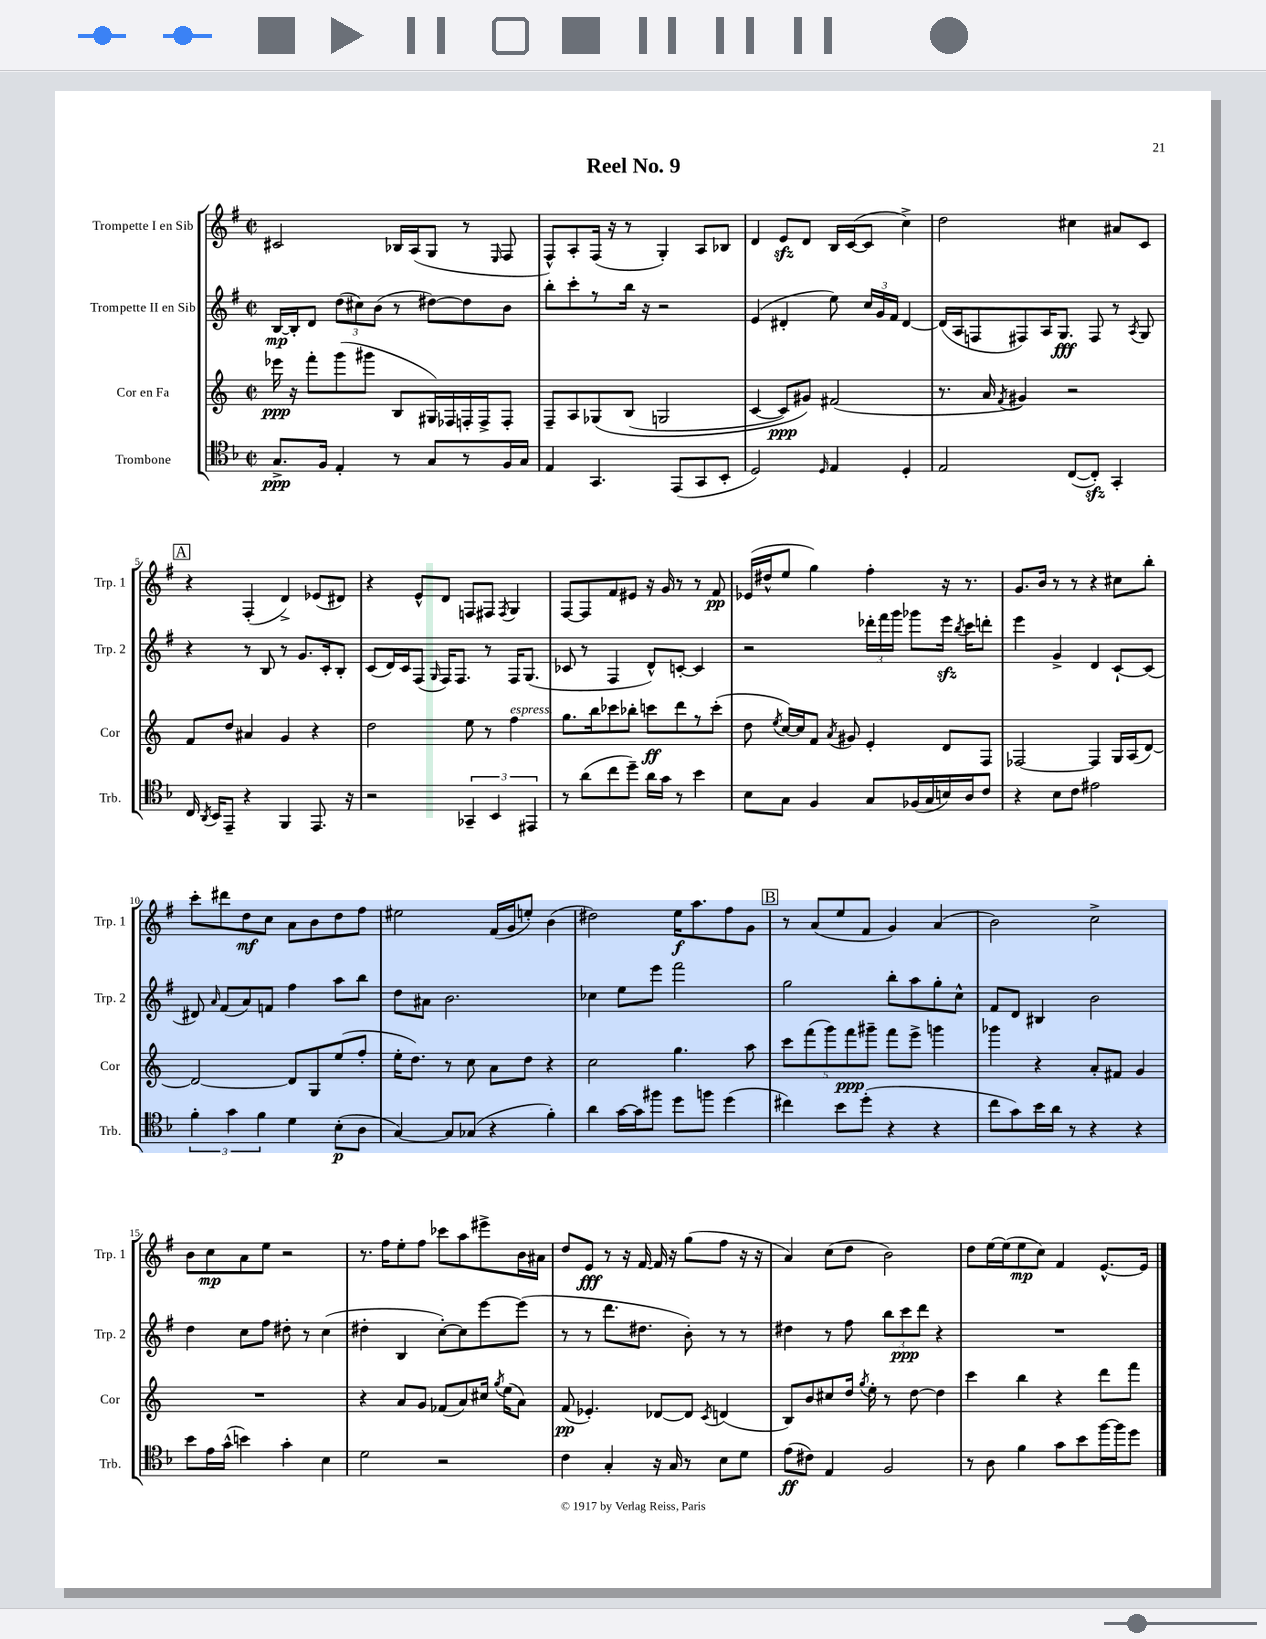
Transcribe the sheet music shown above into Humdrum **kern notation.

**kern	**dynam	**kern	**dynam	**kern	**dynam	**kern	**dynam
*part4	*part4	*part3	*part3	*part2	*part2	*part1	*part1
*staff4	*staff4	*staff3	*staff3	*staff2	*staff2	*staff1	*staff1
*I"Trombone	*	*I"Cor en Fa	*	*I"Trompette II en Sib	*	*I"Trompette I en Sib	*
*I'Trb.	*	*I'Cor	*	*I'Trp. 2	*	*I'Trp. 1	*
*clefC4	*	*clefG2	*	*clefG2	*	*clefG2	*
*k[b-]	*	*k[]	*	*k[f#]	*	*k[f#]	*
*M2/2	*	*M2/2	*	*M2/2	*	*M2/2	*
*met(c|)	*	*met(c|)	*	*met(c|)	*	*met(c|)	*
=1	=1	=1	=1	=1	=1	=1	=1
8.G^/L	ppp	16eee-X\	ppp	[16B/LL	mp	2c#X/	.
.	.	16r	.	16B'/J]	.	.	.
.	.	8fff'\L	.	8d/J	.	.	.
16F/Jk	.	.	.	.	.	.	.
4E'/	.	(8ggg\	.	(12dd\L	.	.	.
.	.	.	.	12cc#X\)	.	.	.
.	.	8ggg#X\J	.	.	.	.	.
.	.	.	.	(12b\J	.	.	.
8r	.	8B/L	.	8r	.	16B-X/LL	.
.	.	.	.	.	.	(16A/J	.
8G/L	.	16G#X/L)	.	[8dd#X\L)	.	8G/J	.
.	.	16F-X/	.	.	.	.	.
8r	.	16Fn'/	.	8dd#\]	.	8r	.
.	.	16F^/J	.	.	.	.	.
.	.	.	.	.	.	16qqE/	.
16F/L	.	8F'/J	.	8b\J	.	8F#/	.
16G/JJ	.	.	.	.	.	.	.
=2	=2	=2	=2	=2	=2	=2	=2
4E/	.	8F~/L	.	8bb'\L	.	8F#^^/L)	.
.	.	8A/	.	8ccc'\	.	8A'/	.
4.GG/	.	(8G-X/	.	8r	.	(16F#/Jk	.
.	.	.	.	.	.	16r	.
.	.	(8B/J	.	16bb\Jk	.	8r	.
.	.	.	.	16r	.	.	.
.	.	2Gn/	.	2r	.	4G'/)	.
(8EE/L	.	.	.	.	.	.	.
8GG/	.	.	.	.	.	8A/L	.
8BB-'/J	.	.	.	.	.	8B-X/J	.
=3	=3	=3	=3	=3	=3	=3	=3
2D/)	.	[4c/	.	(4e/	.	4d/	.
.	.	8c/L])	ppp	4d#X'/	.	8ezz/L	.
.	.	8g#X/J)	.	.	.	8d/J	.
16qqD/	.	.	.	.	.	.	.
4E/	.	(2f#X/	.	8ee\)	.	16B/LL	.
.	.	.	.	.	.	([16c/J	.
.	.	.	.	24cc/LL	.	8c/J]	.
.	.	.	.	24g/	.	.	.
.	.	.	.	24f#/JJ	.	.	.
4D'/	.	.	.	[4d#/	.	4cc^\)	.
=4	=4	=4	=4	=4	=4	=4	=4
2E/	.	8.r	.	(16d#/LL]	.	2dd\	.
.	.	.	.	16A/J	.	.	.
.	.	.	.	8Fn/	.	.	.
.	.	16a/	.	.	.	.	.
.	.	8qf/	.	.	.	.	.
.	.	4g#X/)	.	8F#X/)	.	.	.
.	.	.	.	16A/K	.	.	.
.	.	.	.	8.G/J	fff	.	.
([8C/L	.	2r	.	.	.	4cc#X\	.
8Czz'/J])	.	.	.	8F#/	.	.	.
4GG'/	.	.	.	8r	.	8a#X/L	.
.	.	.	.	8qA/	.	.	.
.	.	.	.	8G/	.	8c/J	.
!!LO:LB:g=z
!!LO:REH:place=s1:t=A
=5	=5	=5	=5	=5	=5	=5	=5
16C/	.	8f/L	.	4r	.	4r	.
8qAA/	.	.	.	.	.	.	.
16BB-/KL	.	.	.	.	.	.	.
8EE~/J	.	8dd/J	.	.	.	.	.
4r	.	4a#X/	.	8r	.	(4F#'/	.
.	.	.	.	8B/	.	.	.
4FF/	.	4g/	.	8r	.	4d^/)	.
.	.	.	.	8.g/L	.	.	.
8.EE/	.	4r	.	.	.	(8e-X/L	.
.	.	.	.	16c'/k	.	.	.
.	.	.	.	8B'/J	.	8d#X/J)	.
16r	.	.	.	.	.	.	.
=6	=6	=6	=6	=6	=6	=6	=6
2r	.	2dd\	.	(8c/L	.	4r	.
.	.	.	.	16d/L)	.	.	.
.	.	.	.	16c/J	.	.	.
.	.	.	.	(8F#/J	.	8e^^/L	.
.	.	.	.	16qqG/	.	.	.
.	.	.	.	16F#/KL)	.	8d/J	.
.	.	.	.	8.F#/J	.	.	.
6GG-X~/	.	8ee\	.	.	.	8Fn/L	.
.	.	8r	.	8r	.	8F#X/J	.
6BB-/	.	.	.	.	.	.	.
.	.	.	.	.	.	8qF#/	.
!	!	!LO:TX:a:i:t=espress.	!	!	!	!	!
.	.	4ff\	.	16F#/KL	.	4G/	.
.	.	.	.	(8.G/J	.	.	.
6EE#X/	.	.	.	.	.	.	.
=7	=7	=7	=7	=7	=7	=7	=7
8r	.	8.gg\L	.	8c-X/	.	[8F#/L	.
(8a\L	.	.	.	8r	.	8F#/]	.
.	.	16bb\k	.	.	.	.	.
8cc\	.	8ccc-X\	.	4F#/	.	8f#/	.
8dd~\J)	.	8bb-X'\J	.	.	.	8e#X/J	.
16a\LL	.	8cccn\L	ff	8d^^/L)	.	16r	.
16g\JJ	.	.	.	.	.	16g/	.
8r	.	8ddd\	.	[8cn'/J	.	8r	.
4b-\	.	8r	.	4c/]	.	8r	.
.	.	(8ccc'\J	.	.	.	8f#/	pp
=8	=8	=8	=8	=8	=8	=8	=8
8B-\L	.	8dd\	.	2r	.	(16e-X/LL	.
.	.	.	.	.	.	16dd#X^^/J	.
.	.	8qee/	.	.	.	.	.
8G\J	.	[16cc/LL)	.	.	.	8ee/J	.
.	.	16cc/J]	.	.	.	.	.
4F/	.	8f/J	.	.	.	4gg\)	.
.	.	8qa/	.	.	.	.	.
.	.	8g#X/	.	.	.	.	.
8G/L	.	4e'/	.	24ddd-X'\LL	.	4ff#'\	.
.	.	.	.	24fff#\	.	.	.
.	.	.	.	24ggg\JJ	.	.	.
(16F-X/L	.	.	.	8ggg-X\L	.	.	.
16G/	.	.	.	.	.	.	.
16Bn/)	.	8d/L	.	16eeezz\Jk	.	16r	.
.	.	.	.	8qbb/	.	.	.
16A/J	.	.	.	16ccc\KL	.	8.r	.
8c/J	.	8F/J	.	8dddn'\J	.	.	.
=9	=9	=9	=9	=9	=9	=9	=9
4r	.	[2F-X/	.	4eee\	.	8.g/L	.
.	.	.	.	.	.	16b/Jk	.
8B-\L	.	.	.	4g^/	.	8r	.
8c\J	.	.	.	.	.	8r	.
2e#X\	.	4F-/]	.	4d/	.	4r	.
.	.	16G/LL	.	[8c`/L	.	8cc#X\L	.
.	.	(16A/J	.	.	.	.	.
.	.	[8d/J)	.	(8c/J]	.	8bb'\J	.
!!LO:LB:g=z
=10	=10	=10	=10	=10	=10	=10	=10
6f'\	.	2d/_	.	8d#X/)	.	8ccc'\L	.
.	.	.	.	16qqa/	.	.	.
.	.	.	.	(8f#/L	.	8ddd#X\	.
6g\	.	.	.	.	.	.	.
.	.	.	.	8a/)	.	8dd\	mf
6f\	.	.	.	.	.	.	.
.	.	.	.	8fn/J	.	8cc\J	.
4d\	.	8d/L]	.	4ff#\	.	8a\L	.
.	.	8G/	.	.	.	8b\	.
(8B-'\L	p	(8ee/	.	8aa\L	.	8dd\	.
8A\J	.	8ff'/J	.	8bb\J	.	8ff#\J	.
=11	=11	=11	=11	=11	=11	=11	=11
[4G/)	.	16ee'\KL	.	8dd\L	.	2ee#X\	.
.	.	8.dd\J)	.	.	.	.	.
.	.	.	.	8a#X\J	.	.	.
8G/L]	.	8r	.	2.b\	.	.	.
(8G-X/J	.	8cc\	.	.	.	.	.
4r	.	8a\L	.	.	.	(16f#/LL	.
.	.	.	.	.	.	16g/J	.
.	.	8dd\J	.	.	.	8een'/J)	.
4f'\)	.	4r	.	.	.	(4b\	.
=12	=12	=12	=12	=12	=12	=12	=12
4a\	.	2cc\	.	4cc-X\	.	2dd#X\)	.
[16g\LL	.	.	.	8ee\L	.	.	.
16g\J]	.	.	.	.	.	.	.
8ff#X\J	.	.	.	8eee\J	.	.	.
8dd\L	.	4.gg\	.	2fff#\	.	16ee\KL	f
.	.	.	.	.	.	8.aa\	.
8ffn\J	.	.	.	.	.	.	.
(4dd\	.	.	.	.	.	8ff#\	.
.	.	8aa\	.	.	.	8g\J	.
!!LO:REH:place=s1:t=B
=13	=13	=13	=13	=13	=13	=13	=13
4cc#X\)	.	10ccc\L	.	2gg\	.	8r	.
.	.	(10fff\	.	.	.	.	.
.	.	.	.	.	.	(8a/L	.
.	.	10ggg\)	.	.	.	.	.
8b-\L	.	.	.	.	.	8ee/	.
.	.	10fff\	ppp	.	.	.	.
(8dd'\J	.	.	.	.	.	8f#/J	.
.	.	10ggg#X~\J	.	.	.	.	.
4r	.	8fff\L	.	8bb'\L	.	4g/)	.
.	.	8eee^\J	.	8aa\	.	.	.
4r	.	4gggn\	.	8gg'\	.	(4a/	.
.	.	.	.	8cc^^\J	.	.	.
=14	=14	=14	=14	=14	=14	=14	=14
8cc\L	.	4ggg-X\	.	8f#/L	.	2b\)	.
8g\)	.	.	.	8d/J	.	.	.
16b-\L	.	4r	.	4B#X/	.	.	.
16a\JJ	.	.	.	.	.	.	.
8r	.	.	.	.	.	.	.
4r	.	8a'/L	.	2b\	.	2cc^\	.
.	.	8f#X/J	.	.	.	.	.
4r	.	4g/	.	.	.	.	.
!!LO:LB:g=z
=15	=15	=15	=15	=15	=15	=15	=15
8b-\L	.	1r	.	4dd\	.	8b\L	.
16e\L	.	.	.	.	.	8cc\	mp
(16g^^\JJ	.	.	.	.	.	.	.
4bn\)	.	.	.	8cc\L	.	8a\	.
.	.	.	.	8ff#\J	.	8ee\J	.
4g'\	.	.	.	8dd#X'\	.	2r	.
.	.	.	.	8r	.	.	.
4B-\	.	.	.	(4cc\	.	.	.
=16	=16	=16	=16	=16	=16	=16	=16
2d\	.	4r	.	4dd#X'\	.	8.r	.
.	.	.	.	.	.	16ff#\KL	.
.	.	8a/L	.	4B/	.	8ee'\	.
.	.	8g/J	.	.	.	8ff#\J	.
2r	.	(8f-X/L	.	[8cc'\L)	.	8ccc-X\L	.
.	.	8a/)	.	8cc\]	.	8aa\	.
.	.	16cc#X/Jk	.	[8eee\	.	8eee#X^\	.
.	.	8qgg/	.	.	.	.	.
.	.	(16ee\KL	.	.	.	.	.
.	.	8a\J)	.	(8eee\J]	.	16b\L	.
.	.	.	.	.	.	16a#X\JJ	.
=17	=17	=17	=17	=17	=17	=17	=17
4c\	.	(8f/	pp	8r	.	8dd/L	.
.	.	4.e-X'/)	.	8r	.	8e/J	fff
4G'/	.	.	.	8.ddd\L	.	8r	.
.	.	.	.	.	.	16r	.
.	.	.	.	8.dd#X\J	.	[16f#/	.
16r	.	[8d-X/L	.	.	.	16f#/]	.
16G/	.	.	.	.	.	16r	.
8r	.	8d-/J]	.	8b'\)	.	(8gg\L	.
.	.	8qc/	.	.	.	.	.
8B-\L	.	(4dn/	.	8r	.	8ff#\J	.
8d\J	.	.	.	8r	.	16r	.
.	.	.	.	.	.	16r	.
=18	=18	=18	=18	=18	=18	=18	=18
(8e\L	ff	8B/L)	.	4dd#X\	.	4a/)	.
8c#X\J)	.	8b/	.	.	.	.	.
4E/	.	8cc#X/	.	8r	.	(8cc\L	.
.	.	16dd/Jk	.	8ff#\	.	8dd\J	.
.	.	8qgg/	.	.	.	.	.
.	.	16ee'\	.	.	.	.	.
2F/	.	8r	.	12bb\L	.	2b\)	.
.	.	.	.	12ccc\	ppp	.	.
.	.	[8dd\	.	.	.	.	.
.	.	.	.	12ddd\J	.	.	.
.	.	4dd\]	.	4r	.	.	.
=19	=19	=19	=19	=19	=19	=19	=19
8r	.	4ccc\	.	1r	.	8dd\L	.
8A\	.	.	.	.	.	[16ee\L	.
.	.	.	.	.	.	(16ee\J]	.
4f\	.	4bb\	.	.	.	8ee\	mp
.	.	.	.	.	.	8cc\J)	.
8g\L	.	4r	.	.	.	4f#/	.
8b-\	.	.	.	.	.	.	.
[16ff\L	.	8ddd\L	.	.	.	[8.e^^/L	.
16ff\J]	.	.	.	.	.	.	.
8dd\J	.	8fff\J	.	.	.	.	.
.	.	.	.	.	.	16e/Jk]	.
==	==	==	==	==	==	==	==
*-	*-	*-	*-	*-	*-	*-	*-
